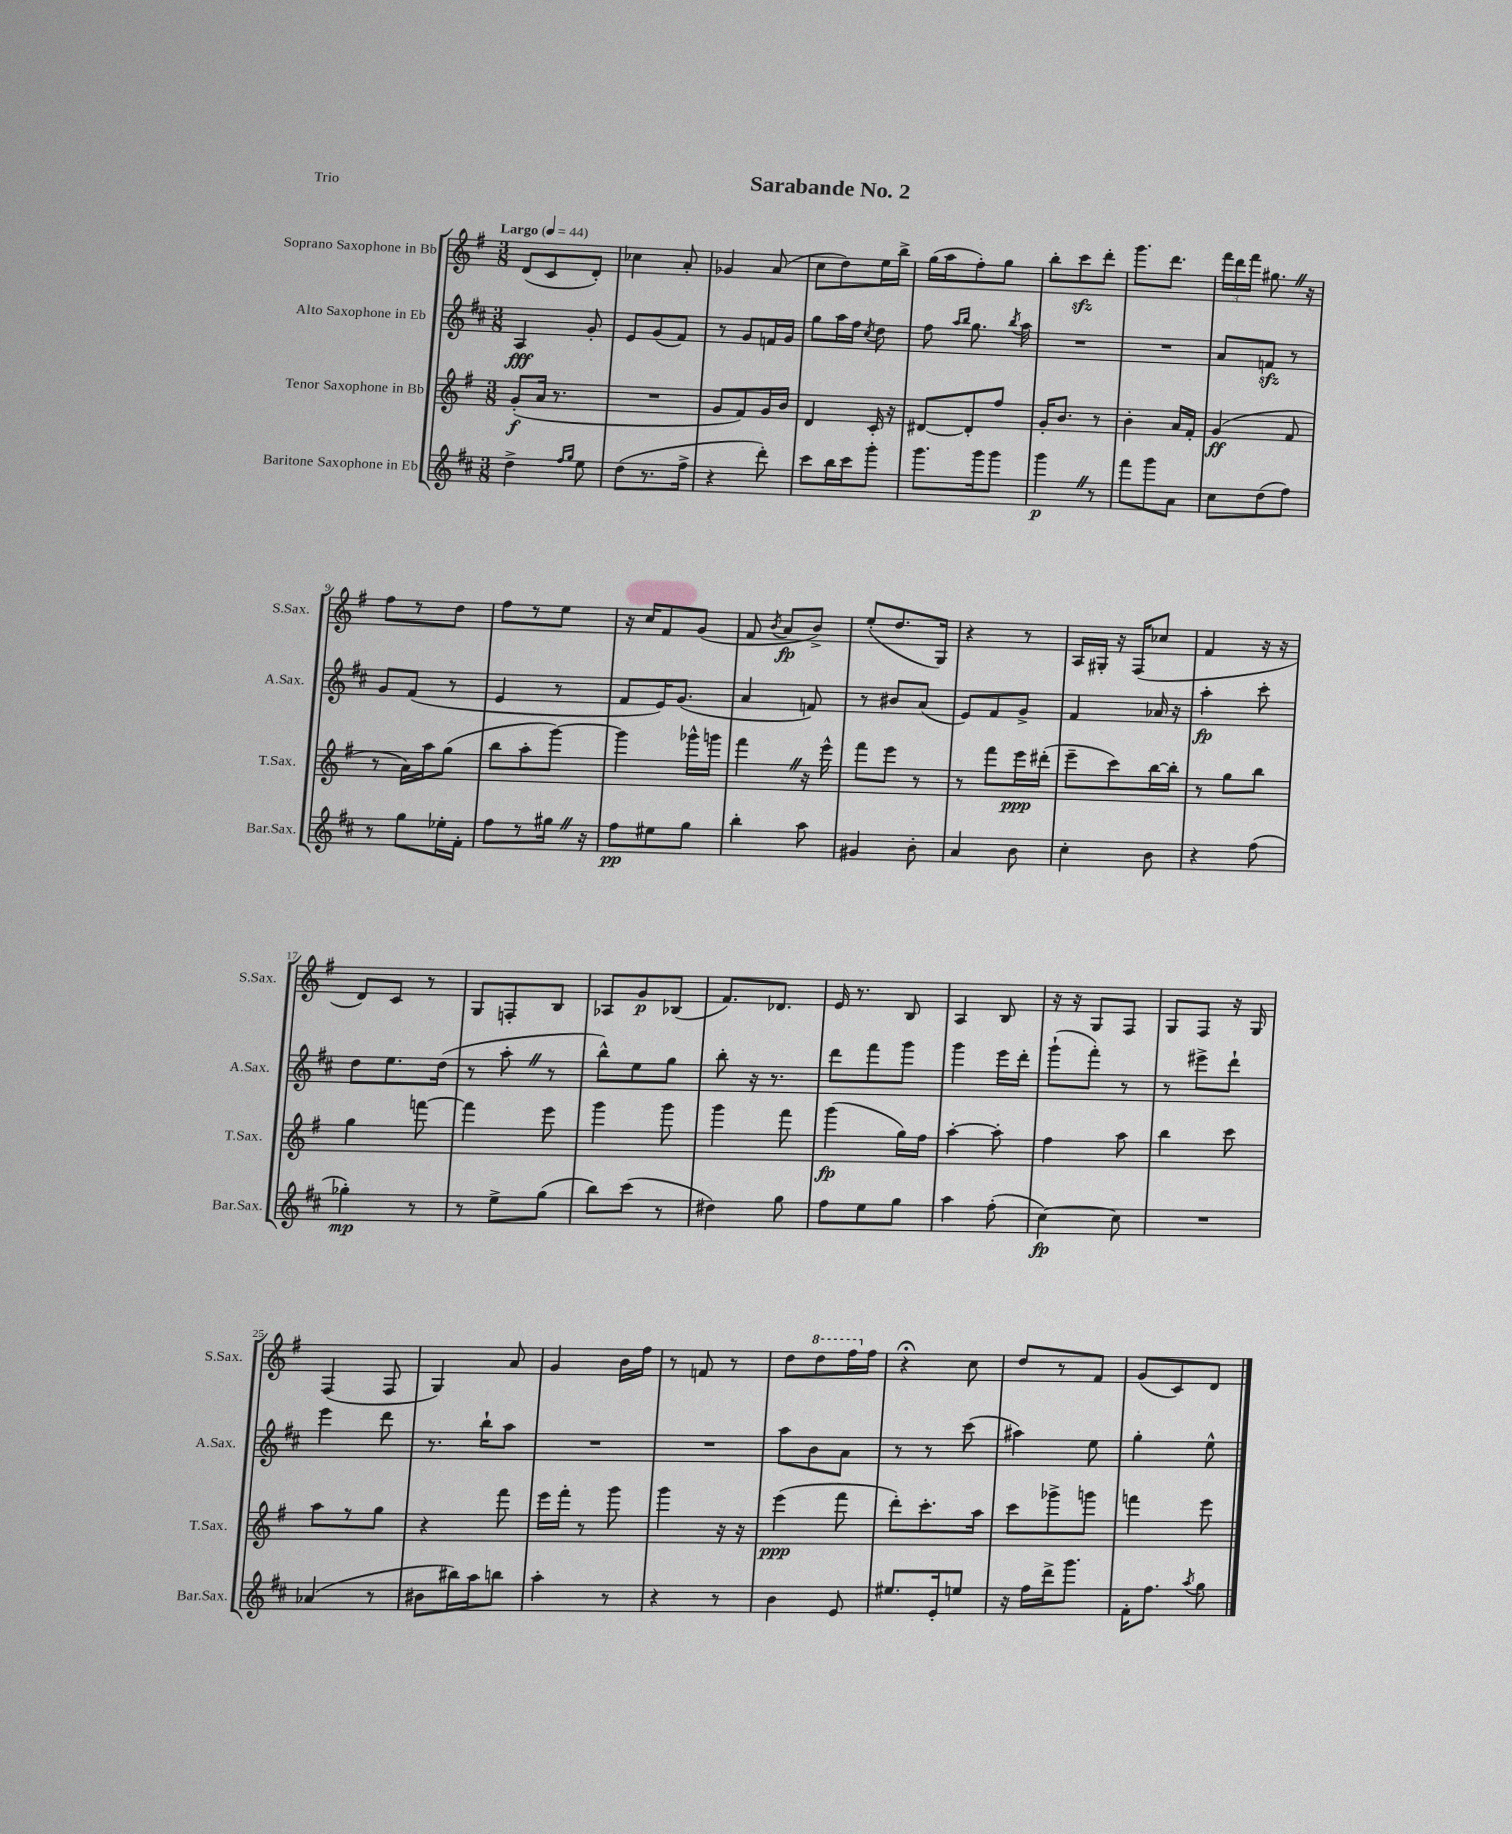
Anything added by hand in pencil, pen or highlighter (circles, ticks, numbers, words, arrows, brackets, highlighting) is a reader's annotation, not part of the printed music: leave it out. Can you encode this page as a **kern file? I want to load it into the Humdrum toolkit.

**kern	**kern	**kern	**kern
*staff4	*staff3	*staff2	*staff1
*clefG2	*clefG2	*clefG2	*clefG2
*k[f#c#]	*k[f#]	*k[f#c#]	*k[f#]
*M3/8	*M3/8	*M3/8	*M3/8
*MM44	*MM44	*MM44	*MM44
4dd^	(8g'	4A	(8d
.	16a	.	8c
.	8.r	.	.
16qqff#	.	.	.
16qqgg	.	.	.
8ee	.	8g'	8d')
=	=	=	=
(8dd	4.r	8e	4cc-
8.r	.	(8g	.
.	.	8f#)	8a'
16ff#^	.	.	.
=	=	=	=
4r	8g	8r	4g-
.	8f#)	8g	.
8ddd')	16g	16f	(8a
.	16b	16g	.
=	=	=	=
8ccc#	4d	8gg	8cc
16bb	.	16aa	8dd)
16ccc#	.	16ff#	.
.	.	8qcc#	.
8ggg'	16c'	8dd	16ee
.	16r	.	16bb^
=	=	=	=
8.ggg	[8d#	8ff#	(16gg
.	.	.	16aa
.	.	16qqaa	.
.	.	16qqbb	.
.	8d#']	8.gg	8ff#')
16ggg	.	.	.
8ggg	8ff#	.	8gg
.	.	8qbb	.
.	.	16aa	.
=	=	=	=
4ggg	16g'	4.r	8bb'
.	8.b	.	.
.	.	.	8ccc
8r	8r	.	8ddd'
=	=	=	=
8fff#	4b'	4.r	8.ggg
8ggg	.	.	.
.	.	.	8.ddd
8a	16a	.	.
.	16f#'	.	.
=	=	=	=
8cc#	(4g	8a	24fff#
.	.	.	24ddd
.	.	.	24fff#
(8dd	.	8f	8.gg#
8ff#)	8f#	8r	.
.	.	.	16r
=	=	=	=
8r	8r	8g	8ff#
8gg	16a)	(8f#	8r
.	16aa	.	.
16ee-'	(8gg	8r	8dd
16f#'	.	.	.
=	=	=	=
8ff#	8bb	4e	8ff#
8r	8aa'	.	8r
16gg#	[8ggg)	8r	8ee
16r	.	.	.
=	=	=	=
8ff#	4ggg]	8f#	16r
.	.	.	16cc
8ee#	.	16e)	8f#
.	.	(8.g	.
8gg	16ggg-^^	.	(8g
.	16ggg	.	.
=	=	=	=
4bb'	4fff#	4a	8f#
.	.	.	8qb
.	.	.	8a
8aa	16r	8f)	8b^)
.	16eee^^	.	.
=	=	=	=
4g#	8fff#	8r	(8ee'
.	8eee	8b#	8.dd
8b'	8r	(8a	.
.	.	.	16G)
=	=	=	=
4a	8r	8e)	4r
.	8fff#	8f#	.
8b	16eee	8g^	8r
.	(16ddd#'	.	.
=	=	=	=
4cc#'	8eee~	4f#	16A
.	.	.	16G#'
.	8ccc)	.	16r
.	.	.	(16F#
8b	[16bb	16a-	8cc-
.	16bb']	16r	.
=	=	=	=
4r	8r	4aa'	4f#
.	8gg	.	.
(8ff#	8bb	8ccc#'	16r
.	.	.	16r
=	=	=	=
4gg-')	4gg	8dd	8d)
.	.	8.ee	8c
8r	[8fff	.	8r
.	.	(16dd	.
=	=	=	=
8r	4fff]	8r	8G
8ee^	.	8aa'	8F'
(8gg	8eee	8r	8B
=	=	=	=
8bb)	4ggg	8bb^^)	8A-
(8ccc#	.	8ee	8g
8r	8ggg	8gg	(8B-
=	=	=	=
4dd#)	4ggg	8bb'	8.f#)
.	.	16r	.
.	.	8.r	8.d-
8gg	8fff#	.	.
=	=	=	=
8ff#	(4ggg	8ddd	16e
.	.	.	8.r
8ee	.	8fff#	.
8gg	16gg)	8ggg	8B
.	16ff#	.	.
=	=	=	=
4aa	[4aa'	4ggg	4A
(8ff#'	8aa']	16eee	8B
.	.	16ddd'	.
=	=	=	=
[4cc#)	4ff#	(8ggg`	16r
.	.	.	16r
.	.	8fff#')	8G
8cc#]	8aa	8r	8F#
=	=	=	=
4.r	4bb	8r	8G
.	.	8eee#^	8F#
.	8ccc	8ddd`	16r
.	.	.	16G
=	=	=	=
(4a-	8aa	4eee	(4F#
.	8r	.	.
8r	8gg	8ddd	8F#
=	=	=	=
8b#	4r	8.r	4G)
16bb#)	.	.	.
16aa	.	16bb`	.
8bb	8fff#	8aa	8a
=	=	=	=
4aa'	16eee	4.r	4g
.	16fff#'	.	.
.	8r	.	.
8r	8ggg	.	16b
.	.	.	16ff#
=	=	=	=
4r	4ggg	4.r	8r
.	.	.	8f
8r	16r	.	8r
.	16r	.	.
=	=	=	=
4b	(4eee	8aa	8dd
.	.	8b	8ddd
8e	8fff#	8a	16fff#
.	.	.	16ff#
=	=	=	=
8.ee#	8ddd')	8r	4r;
.	8.ccc'	8r	.
16e'	.	.	.
8ee	.	(8ccc#	8cc
.	16aa	.	.
=	=	=	=
16r	8ccc	4aa#)	8dd
16ff#	.	.	.
16ddd^	8ggg-^	.	8r
8.ggg	.	.	.
.	8ggg	8ee	8f#
=	=	=	=
16f#'	4fff	4gg'	(8g
8.ff#	.	.	.
.	.	.	8c)
8qaa	.	.	.
8gg	8eee	8ee^^	8d
==	==	==	==
*-	*-	*-	*-
